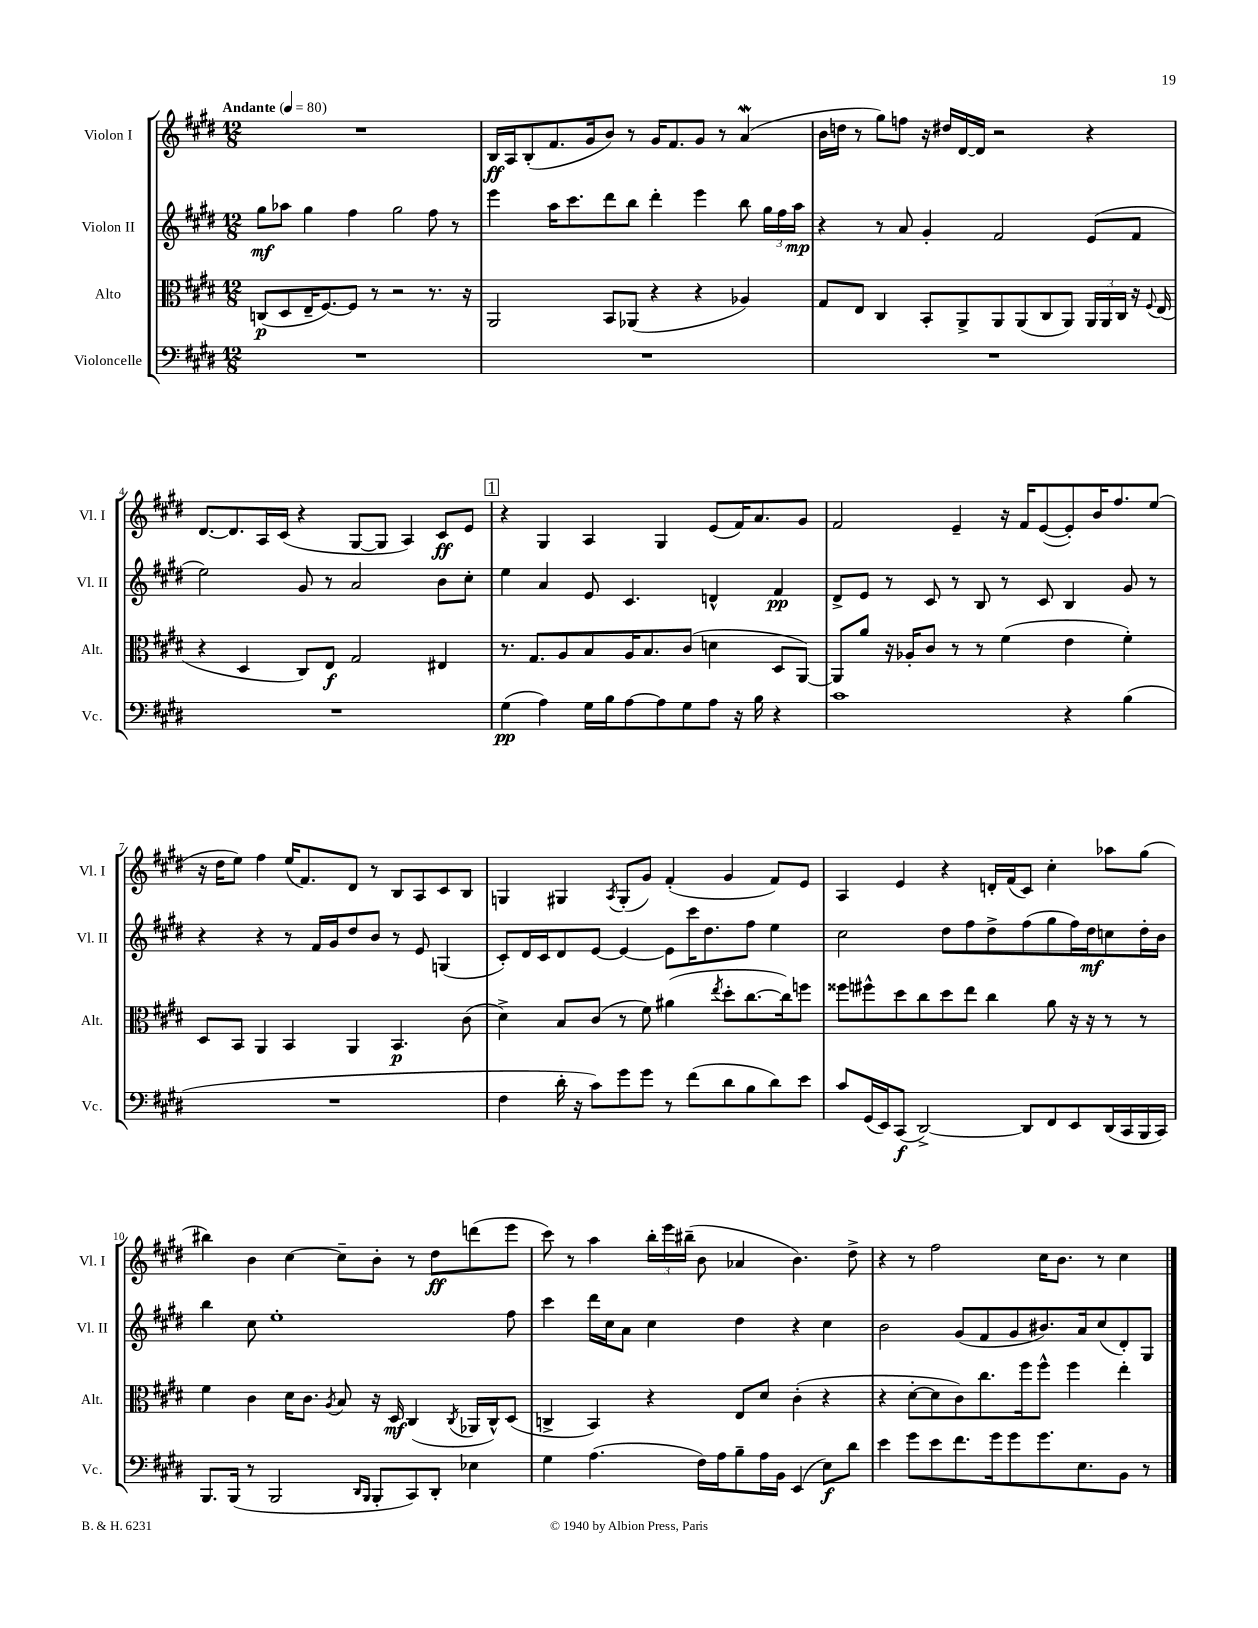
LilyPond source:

<<
\new StaffGroup <<
\new Staff = "s0" \with { instrumentName = "Violon I" shortInstrumentName = "Vl. I" } {
    \clef treble \key e \major \numericTimeSignature \time 12/8 \tempo "Andante" 4 = 80
    \autoBeamOff R1. |
    b16[\ff a16 b8-.( fis'8. gis'16 b'8]) r8 gis'16[ fis'8. gis'8] r8 a'4\mordent( |
    b'16[ d''16] r8 gis''8[) f''8] r16 dis''16[ dis'16~ dis'16] r2 r4 |
    dis'8.[~ dis'8. a16 cis'16]( r4 gis8[~ gis8] a4) cis'8[\ff e'8] |
    \mark \markup { \box "1" } r4 gis4 a4 gis4 e'8[( fis'16) a'8. gis'8] |
    fis'2 e'4-- r16 fis'16[ e'8~( e'8-.) b'16 fis''8. e''8]( |
    r16 dis''16[ e''8]) fis''4 e''16[( fis'8.) dis'8] r8 b8[ a8 cis'8 b8] |
    g4 gis4 \acciaccatura { a8 } gis8[-.( gis'8]) fis'4-.( gis'4 fis'8[) e'8] |
    a4 e'4 r4 d'16[-. fis'16( cis'8]) cis''4-. aes''8[ gis''8]( |
    bis''4) b'4 cis''4~ cis''8[-- b'8]-. r8 dis''8[\ff d'''8( e'''8] |
    cis'''8) r8 a''4 \tuplet 3/2 { b''16[-. e'''16 bis''16]--( } b'8 aes'4 b'4.) dis''8-> |
    r4 r8 fis''2 cis''16[ b'8.] r8 cis''4 \bar "|." |
}
\new Staff = "s1" \with { instrumentName = "Violon II" shortInstrumentName = "Vl. II" } {
    \clef treble \key e \major \numericTimeSignature \time 12/8
    \autoBeamOff gis''8[\mf aes''8] gis''4 fis''4 gis''2 fis''8 r8 |
    e'''4 a''16[ cis'''8. dis'''8 b''8] dis'''4-. e'''4 b''8 \tuplet 3/2 { gis''16[ fis''16 a''16]\mp } |
    r4 r8 a'8 gis'4-. fis'2 e'8[( fis'8] |
    e''2) gis'8 r8 a'2 b'8[ cis''8]-. |
    \mark \markup { \box "1" } e''4 a'4 e'8 cis'4. d'4-^ fis'4\pp |
    dis'8[-> e'8] r8 cis'8 r8 b8 r8 cis'8 b4 gis'8 r8 |
    r4 r4 r8 fis'16[ gis'16 dis''8 b'8] r8 e'8 g4( |
    cis'8[-.) dis'16 cis'16 dis'8 e'8]~ e'4~ e'8[ cis'''16 dis''8. fis''8] e''4 |
    cis''2 dis''8[ fis''8 dis''8-> fis''8( gis''8 fis''16) dis''16\mf c''8 dis''16-. b'16] |
    b''4 cis''8 e''1-. fis''8 |
    cis'''4 dis'''16[ cis''16 a'8] cis''4 dis''4 r4 cis''4 |
    b'2 gis'8[( fis'8 gis'8 bis'8.) a'16 cis''8( dis'8-.) gis8] \bar "|." |
}
\new Staff = "s2" \with { instrumentName = "Alto" shortInstrumentName = "Alt." } {
    \clef alto \key e \major \numericTimeSignature \time 12/8
    \autoBeamOff c8[\p( dis8 e16-- fis8.~) fis8] r8 r2 r8. r16 |
    a,2 b,8[ aes,8]( r4 r4 aes4) |
    gis8[ e8] cis4 b,8[-. a,8-> a,8 a,8( cis8 a,8]) \tuplet 3/2 { a,16[ a,16 cis16] } r16 \appoggiatura { fis8 } e16( |
    r4 dis4 cis8[) e8]\f gis2 eis4 |
    \mark \markup { \box "1" } r8. gis8.[ a8 b8 a16 b8. cis'8]( d'4 dis8[ a,8]~) |
    a,8[ a'8] r16 aes16[-. cis'8] r8 r8 fis'4( e'4 fis'4-.) |
    dis8[ b,8] a,4 b,4 a,4 b,4.\p cis'8( |
    dis'4->) b8[ cis'8]( r8 fis'8) ais'4( \acciaccatura { e''8 } dis''8[-. cis''8.~ cis''16) f''8] |
    fisis''8[ fis''8-^ dis''8 cis''8 dis''8 e''8] cis''4 a'8 r16 r16 r8 r8 |
    fis'4 cis'4 dis'16[ cis'8.] \acciaccatura { a8 } b8 r16 dis16\mf cis4( \acciaccatura { cis8 } aes,16[ cis16-^) dis8]( |
    c4-> b,4) r4 e8[ dis'8] cis'4-.( r4 |
    r4 dis'8[~-. dis'8 cis'8) cis''8. fis''16 fis''8]-^ fis''4 e''4-. \bar "|." |
}
\new Staff = "s3" \with { instrumentName = "Violoncelle" shortInstrumentName = "Vc." } {
    \clef bass \key e \major \numericTimeSignature \time 12/8
    \autoBeamOff R1. |
    R1. |
    R1. |
    R1. |
    \mark \markup { \box "1" } gis4\pp( a4) gis16[ b16 a8~ a8 gis8 a8] r16 b16 r4 |
    cis'1 r4 b4( |
    R1. |
    fis4 dis'16-. r16 cis'8[) gis'8 gis'8] r8 fis'8[( dis'8 b8 dis'8) e'8] |
    cis'8[ gis,16( e,16) cis,8]\f( dis,2~->) dis,8[ fis,8 e,8 dis,16( cis,16 b,,16 cis,16]) |
    b,,8.[ b,,16]( r8 b,,2 \grace { dis,16[ b,,16] } b,,8[-. cis,8) dis,8]-. ees4 |
    gis4 a4.( fis16[) a16 b8-- a16 b,16] e,4( e8[\f) dis'8] |
    e'4 gis'8[ e'8 fis'8. gis'16 gis'8 gis'8. e8. b,8] r8 \bar "|." |
}
>>
>>
